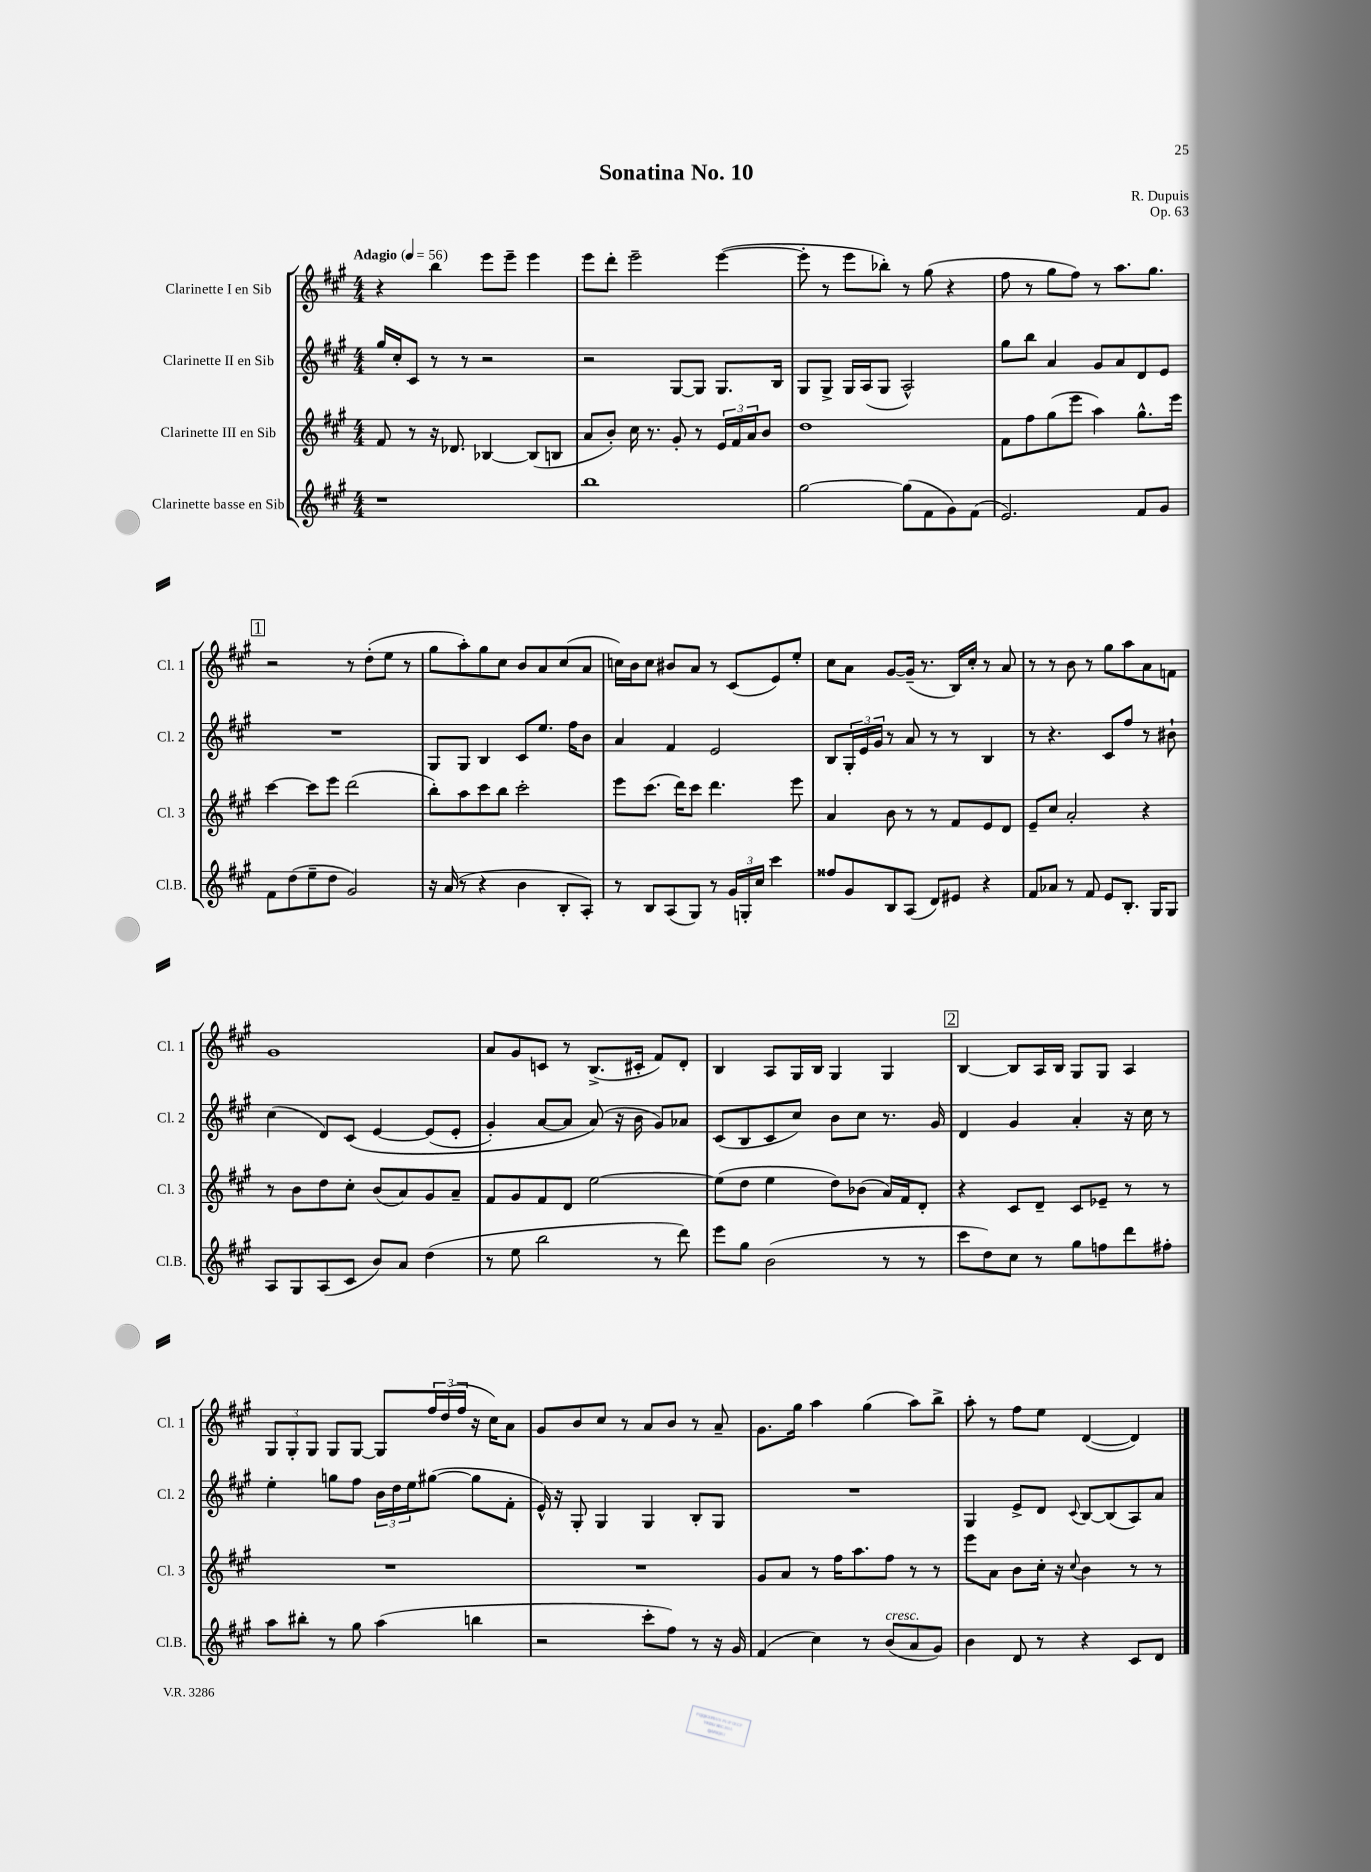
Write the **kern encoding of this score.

**kern	**kern	**kern	**kern
*staff4	*staff3	*staff2	*staff1
*clefG2	*clefG2	*clefG2	*clefG2
*k[f#c#g#]	*k[f#c#g#]	*k[f#c#g#]	*k[f#c#g#]
*M4/4	*M4/4	*M4/4	*M4/4
*MM56	*MM56	*MM56	*MM56
1r	8f#/	16gg#/LL	4r
.	.	16cc#'/J	.
.	8r	8c#/J	.
.	16r	8r	4bb\
.	8.d-/	.	.
.	.	8r	.
.	[4B-/	2r	8eee\L
.	.	.	8eee~\J
.	(8B-/]L	.	4eee\
.	8B/J	.	.
=	=	=	=
1bb	8a/L	2r	8eee\L
.	8b'/J)	.	8ddd'\J
.	16cc#\	.	2eee~\
.	8.r	.	.
.	8g#'/	[8G#/L	.
.	8r	8G#/]J	.
.	24e/LL	8.G#/L	([4eee\
.	24f#/	.	.
.	24a/J	.	.
.	8b/J	.	.
.	.	16B/Jk	.
=	=	=	=
[2gg#\	1dd	8G#/L	8eee'\]
.	.	8G#^/J	8r
.	.	16G#/LL	8eee\L
.	.	(16A/J	.
.	.	8G#/J	8bb-'\J)
(8gg#\]L	.	2A^^/)	8r
8f#\	.	.	(8gg#\
8g#\)	.	.	4r
(8f#\J	.	.	.
=	=	=	=
2.e/)	8f#\L	8gg#\L	8ff#\
.	8ff#\	8bb\J	8r
.	(8gg#\	4a/	8gg#\L
.	8eee\J	.	8ff#\J)
.	4aa\)	8g#/L	8r
.	.	8a/	8.aa\L
8f#/L	8.gg#^^\L	8d/	.
.	.	.	8.gg#\J
8g#/J	.	8e/J	.
.	16eee\Jk	.	.
=	=	=	=
8f#\L	[4ccc#\	1r	2r
(8dd\	.	.	.
8ee~\	8ccc#\]L	.	.
8dd\J	8eee\J	.	.
2g#/)	(2ddd\	.	8r
.	.	.	(8dd'\L
.	.	.	8ee\J
.	.	.	8r
=	=	=	=
16r	8bb'\L)	8G#/L	8gg#\L
(16a/	.	.	.
8r	8aa\	8G#/J	8aa'\)
4r	8ccc#\	4B/	8gg#\
.	8bb\J	.	8cc#\J
4b\	2ccc#'\	8c#/L	8b/L
.	.	8.ee/J	8a/
8B'/L	.	.	(8cc#/
.	.	16ff#\LK	.
8A'/J)	.	8b\J	8a/J
=	=	=	=
8r	8eee\L	4a/	16cc\LL)
.	.	.	16b\J
8B/L	(8.ccc#\J	.	8cc\J
(8A/	.	4f#/	8b#/L
.	16ddd\LK)	.	.
8G#/J)	8ccc#\J	.	8a/J
8r	4.ddd\	2e/	8r
24g#/LL	.	.	(8c#/L
24G'/	.	.	.
24cc#/JJ	.	.	.
4ccc#\	.	.	8e/)
.	8eee\	.	8ee'/J
=	=	=	=
8ff##/L	4a/	8B/L	8cc#\L
8g#/	.	24G#'/L	8a\J
.	.	24e/	.
.	.	24g#/JJ	.
8B/	8b\	8r	[8g#/L
(8A/J	8r	8a/	(16g#~/]Jk
.	.	.	8.r
8d/L)	8r	8r	.
8e#/J	8f#/L	8r	16B/LL)
.	.	.	16cc#'/JJ
4r	8e/	4B/	8r
.	8d/J	.	8a/
=	=	=	=
8f#/L	8e~/L	8r	8r
8a-/J	8cc#/J	4.r	8r
8r	2a'/	.	8b\
8f#/	.	.	8r
8e/L	.	8c#/L	8gg#\L
8.B'/J	.	8ff#/J	8aa\
.	4r	8r	8a\
16G#/LK	.	.	.
8G#/J	.	8b#`\	8f\J
=	=	=	=
8A/L	8r	(4cc#\	1g#
8G#/	8b\L	.	.
(8A/	8dd\	8d/L)	.
8c#/J	8cc#'\J	&(8c#/J	.
8b/L)	(8b/L	[4e/	.
8a/J	8a/)	.	.
(4dd\	8g#/	(8e/]L	.
.	8a~/J	8e'/J	.
=	=	=	=
8r	8f#/L	4g#'/)	8a/L
8ee\	8g#/	.	8g#/
2bb\	8f#/	[8a/L	8c/J
.	8d/J	8a/]J	8r
.	[2ee\	(8a/&)	(8.B^/L
.	.	16r	.
.	.	16b\	16c#'/Jk
8r	.	8g#/L)	8f#/L)
8ddd\)	.	8a-/J	8d'/J
=	=	=	=
8eee\L	(8ee\]L	(8c#/L	4B/
8gg#\J	8dd\J	8B/	.
(2b\	4ee\	8c#/	8A/L
.	.	8cc#/J)	16G#/L
.	.	.	16B/JJ
.	8dd\L)	8b\L	4G#/
.	(8b-\J	8cc#\J	.
8r	16a/LL)	8.r	4G#/
.	16f#/J	.	.
8r	8d'/J	.	.
.	.	16g#/	.
=	=	=	=
8ccc#\L	4r	4d/	[4B/
8dd\)	.	.	.
8cc#\J	8c#/L	4g#/	8B/]L
8r	8d~/J	.	16A/L
.	.	.	16B/JJ
8gg#\L	8c#/L	4a'/	8G#/L
8ff\	8e-~/J	.	8G#/J
8ddd\	8r	16r	4A/
.	.	16cc#\	.
8ff#'\J	8r	8r	.
=	=	=	=
8aa\L	1r	4ee'\	12G#/L
.	.	.	12G#'/
8bb#'\J	.	.	.
.	.	.	12G#/J
8r	.	8gg\L	8G#/L
8gg#\	.	8ff#\J	[8G#/J
(4aa\	.	24b\LL	8G#/]L
.	.	24dd\	.
.	.	24ee\J	.
.	.	([8gg#\J	24ff#/L
.	.	.	(24dd/
.	.	.	24ff#/JJ
4bb\	.	8gg#\]L	16r
.	.	.	16cc#\LK)
.	.	8f#'\J	8a\J
=	=	=	=
2r	1r	16e^^/)	8g#/L
.	.	16r	.
.	.	8G#'/	8b/
.	.	4G#/	8cc#/J
.	.	.	8r
8ccc#'\L	.	4G#/	8a/L
8ff#\J)	.	.	8b/J
8r	.	8B'/L	8r
16r	.	8G#/J	8a~/
16g#/	.	.	.
=	=	=	=
(4f#/	8g#/L	1r	8.g#\L
.	8a/J	.	.
.	.	.	16gg#\Jk
4cc#\)	8r	.	4aa\
.	16ff#\LK	.	.
.	8.aa\	.	.
8r	.	.	(4gg#\
(8b/L	8ff#\J	.	.
8a/	8r	.	8aa\L)
8g#/J)	8r	.	8bb^\J
=	=	=	=
4b\	8eee\L	4G#/	8aa'\
.	8a\J	.	8r
8d/	8b\L	8e^/L	8ff#\L
8r	16cc#'\Jk	8d/J	8ee\J
.	16r	.	.
.	8qqcc#/	8qqc#/	.
4r	4b\	[8B/L	([4d/
.	.	(8B/]	.
8c#/L	8r	8A/)	4d/])
8d/J	8r	8a/J	.
==	==	==	==
*-	*-	*-	*-
